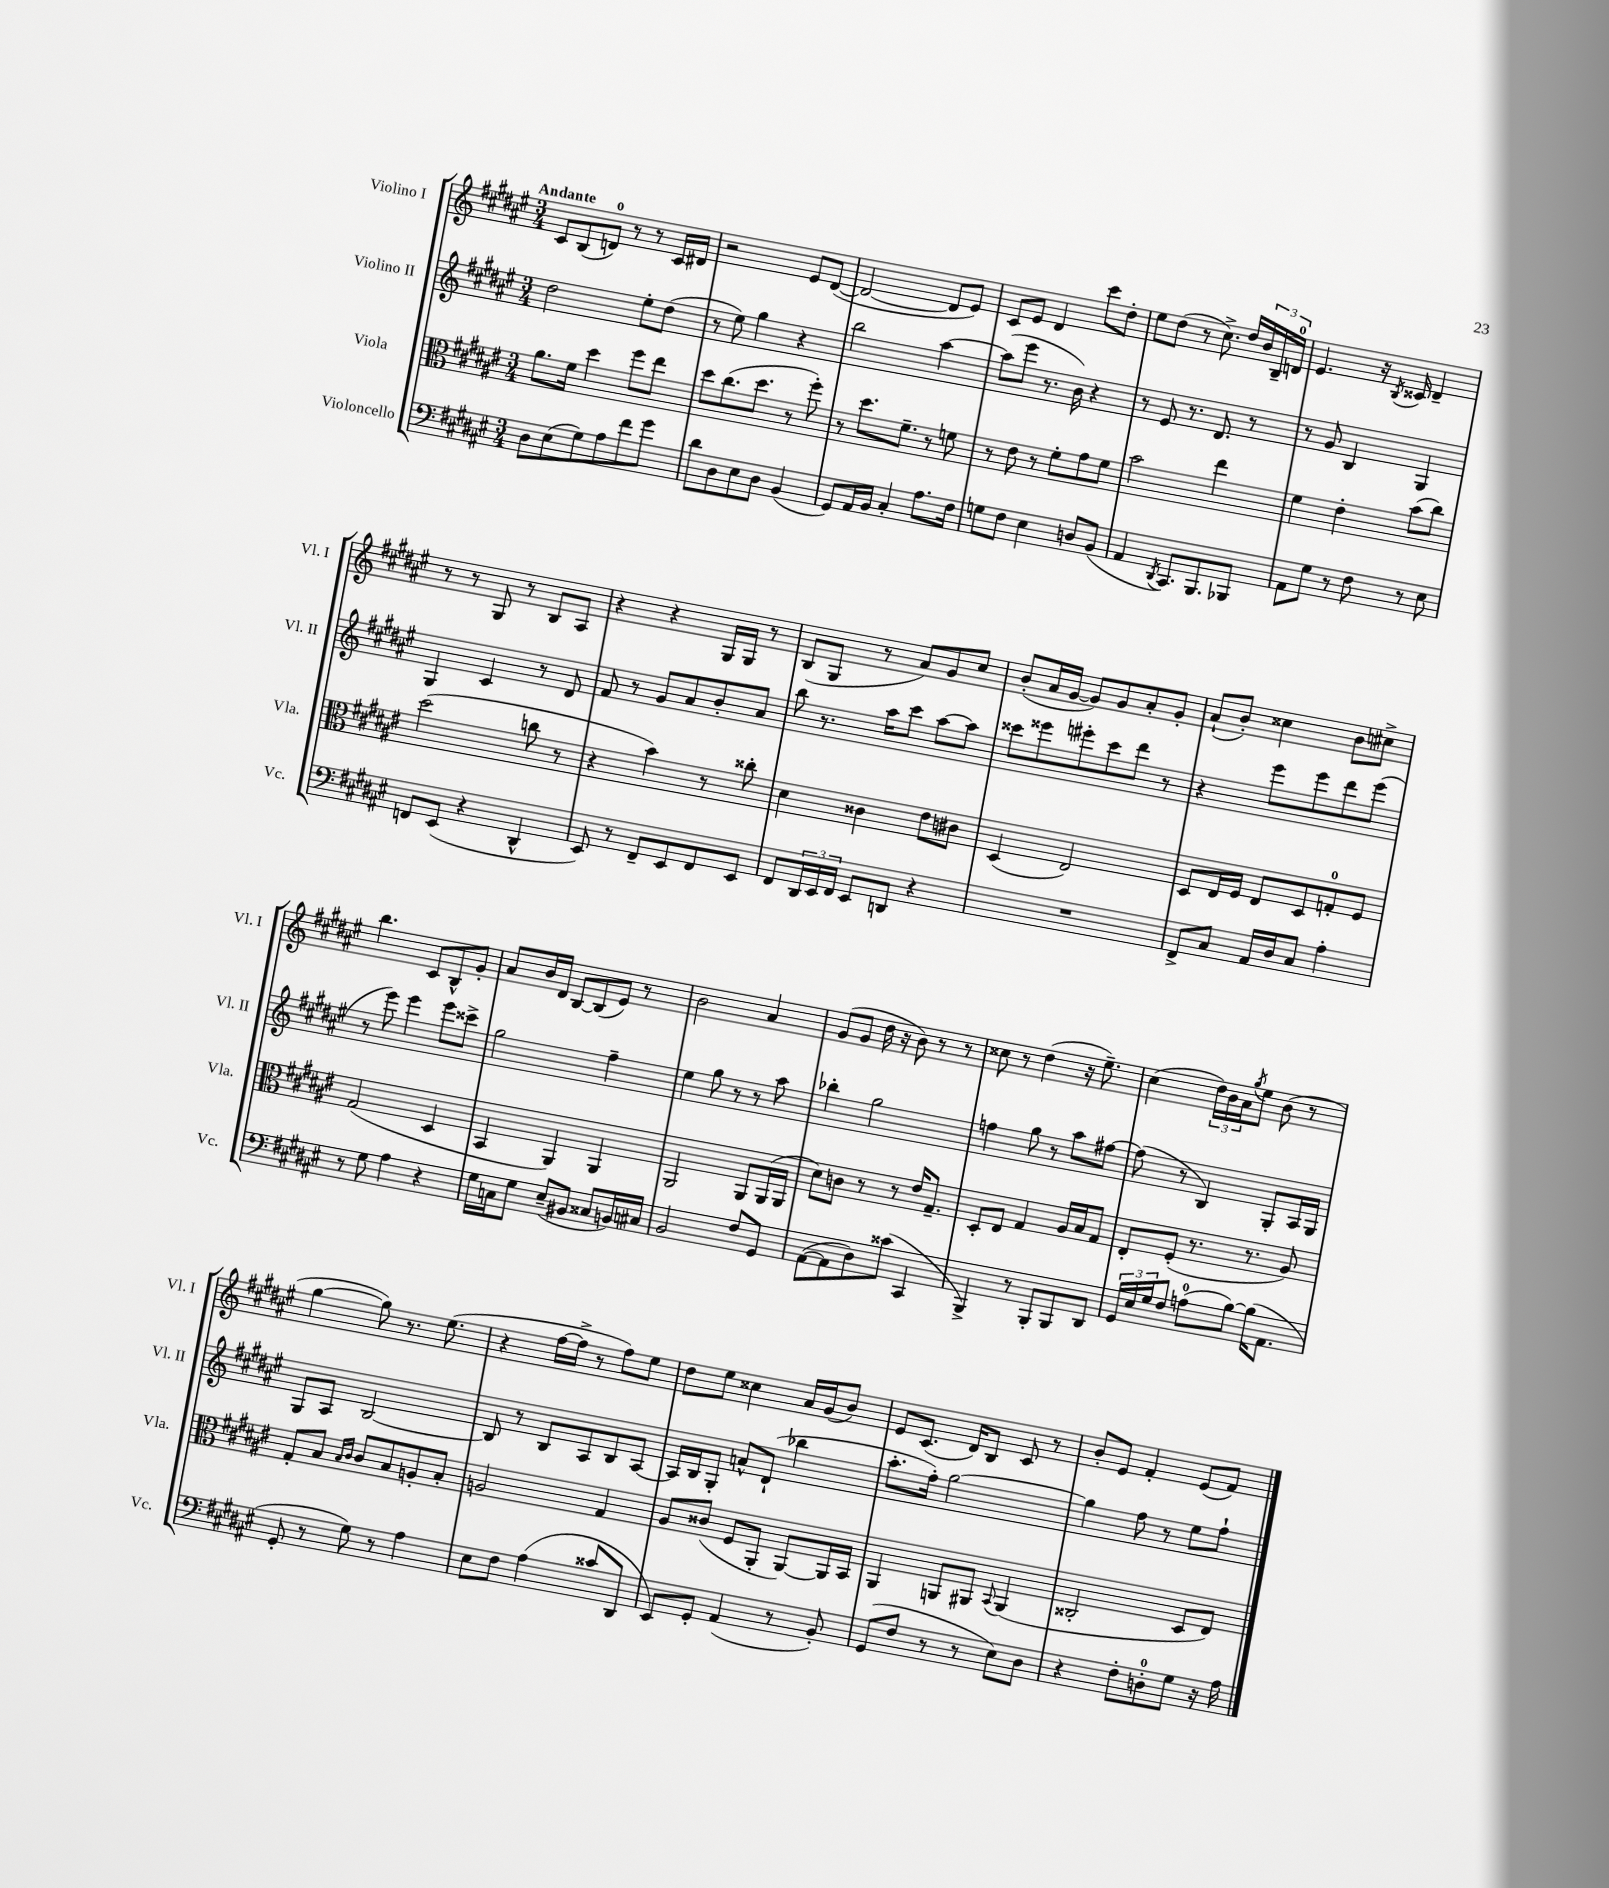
<<
\new StaffGroup <<
\new Staff = "s0" \with { instrumentName = "Violino I" shortInstrumentName = "Vl. I" } {
    \clef treble \key fis \major \numericTimeSignature \time 3/4 \tempo "Andante"
    cis'8 b8( d'8-0) r8 r8 cis'16 dis'16 |
    r2 eis'8 dis'8~( |
    dis'2~ dis'8 eis'8) |
    cis'8 eis'8 dis'4 cis'''8 dis''8-. |
    eis''8 dis''8( r8 cis''8.->) dis''16 \tuplet 3/2 { b'16 b16-- d'16-0 } |
    eis'4. r16 \acciaccatura { b8 } cisis'16 dis'4-- |
    r8 r8 gis8 r8 b8 ais8 |
    r4 r4 gis16 gis16 r8 |
    b8( gis8 r8 ais'8) gis'8 cis''8 |
    b'8-.( ais'16 gis'16~ gis'8) gis'8 ais'8-. gis'8-. |
    ais'8-!( b'8-.) cisis''4 b'8 cis''8-> |
    b''4. cis'8 b8-^ gis'8-. |
    ais'8 b'16 dis'16 b8~ b8( eis'8) r8 |
    b'2 ais'4 |
    gis'8( gis'8 dis''16 r16 b'8) r8 r8 |
    cisis''8 r8 dis''4( r16 eis''8.--) |
    cis''4( \tuplet 3/2 { dis''16) b'16 ais'16 } \acciaccatura { gis''8 } eis''8 b'8( r8 |
    gis''4~ gis''8) r8. eis''8.( |
    r4 fis''16~ fis''16-> r8 fis''8) eis''8 |
    dis''8 eis''8 cisis''4 ais'16 gis'16( b'8) |
    eis'8 cis'8.( dis'16) b8 cis'8 r8 |
    b'8-. eis'8 fis'4-. eis'8( fis'8) \bar "|." |
}
\new Staff = "s1" \with { instrumentName = "Violino II" shortInstrumentName = "Vl. II" } {
    \clef treble \key fis \major \numericTimeSignature \time 3/4
    dis''2 eis''8-. dis''8( |
    r8 eis''8) gis''4 r4 |
    b''2 ais''4~ |
    ais''8( eis'''8 r8. b'16) r4 |
    r8 eis'8 r8. dis'8. r8 |
    r8 gis'8 b4 gis4 |
    gis4 cis'4 r8 dis'8 |
    fis'8 r8 gis'8 ais'8 b'8-. ais'8 |
    b''8 r8. ais''16 cis'''8 ais''8~ ais''8 |
    cisis'''8 eisis'''8 eis'''8-. cisis'''8 dis'''8 r8 |
    r4 eis'''8 eis'''8 dis'''8 eis'''8( |
    r8 eis'''8) eis'''4 eis'''8 cisis'''8-> |
    gis''2 fis''4-- |
    eis''4 gis''8 r8 r8 ais''8 |
    bes''4-. gis''2 |
    f''4 gis''8 r8 ais''8 fis''8~ |
    fis''8( r8 b4) gis8-. ais16 gis16 |
    gis8 ais8 b2~ |
    b8 r8 b8 ais8 b8 ais8~ |
    ais16 b16 gis8-. a'8-^ dis'8-!( bes''4 |
    ais''8.-. fis''16-.) gis''2~ |
    gis''4 fis''8 r8 eis''8 fis''8-! \bar "|." |
}
\new Staff = "s2" \with { instrumentName = "Viola" shortInstrumentName = "Vla." } {
    \clef alto \key fis \major \numericTimeSignature \time 3/4
    ais'8. fis'16 dis''4 fis''8 eis''8 |
    dis''8 cis''8.( dis''8. r8 fis''8-.) |
    r8 dis''8. fis'8.-- r8 f'8 |
    r8 eis'8 r8 fis'8-. gis'8 fis'8 |
    b'2 eis''4 |
    fis'4 eis'4-. b'8( cis''8) |
    dis''2( c''8 r8 |
    r4 b'4) r8 cisis''8-. |
    dis'4 cisis'4 eis'8 cis'8 |
    dis4( eis2) |
    dis8 eis16 fis16 eis8 dis8 g8-0-. fis8 |
    gis2( dis4 |
    b,4 ais,4) ais,4 |
    ais,2 ais,8 ais,16( ais,16 |
    dis'8) c'8 r8 r8 eis'16 gis8.-- |
    dis8-. eis8 gis4 ais16 b16 gis8 |
    eis8-. fis8-.( r8. r8. ais8) |
    gis8-. b8 \grace { b16 cis'16 } cis'8 b8 a8-. b8-. |
    a2 gis4 |
    ais8 cisis'8( fis8 ais,8-. ais,8~) ais,16 b,16 |
    ais,4 a,8 ais,8 \appoggiatura { b,8 } ais,4( |
    cisis2-. dis8 eis8) \bar "|." |
}
\new Staff = "s3" \with { instrumentName = "Violoncello" shortInstrumentName = "Vc." } {
    \clef bass \key fis \major \numericTimeSignature \time 3/4
    dis8 eis8( gis8) ais8 fis'8 gis'8 |
    dis'8 dis8 eis8 dis8 b,4( |
    gis,8) ais,16 b,16 cis4-. ais8. fis16 |
    g8 fis8 eis4 d8 b,8( |
    ais,4 \acciaccatura { dis,8 } cis,8.) b,,8. bes,,8 |
    ais,8 gis8 r8 fis8 r8 eis8 |
    f,8 eis,8( r4 dis,4-^ |
    eis,8) r8 fis,8-- eis,8 fis,8 eis,8 |
    fis,8 \tuplet 3/2 { dis,16 eis,16 fis,16 } eis,8 d,8 r4 |
    R2. |
    fis,8-> cis8 ais,16 dis16 cis8 ais4-. |
    r8 gis8 ais4 r4 |
    gis16 c16 gis8 eis8--( bis,8 cisis8 b,16) cis16 |
    b,2 fis8 gis,8 |
    ais,8~( ais,8 dis8) cisis'8( cis,4 |
    b,,4->) r8 b,,8-. b,,8 dis,8 |
    \tuplet 3/2 { gis,16 eis16 gis16 } fis8 a8-0( b8~) b16( ais,8. |
    gis,8-. r8 gis8) r8 ais4 |
    eis8 fis8 ais4( cisis'8 dis,8 |
    eis,8) gis,8-. ais,4( r8 b,8-.) |
    gis,8( fis8 r8 r8 eis8) dis8 |
    r4 fis8-. d8-0-. gis8 r16 ais16 \bar "|." |
}
>>
>>
\layout { \context { \Score \remove "Bar_number_engraver" } }
